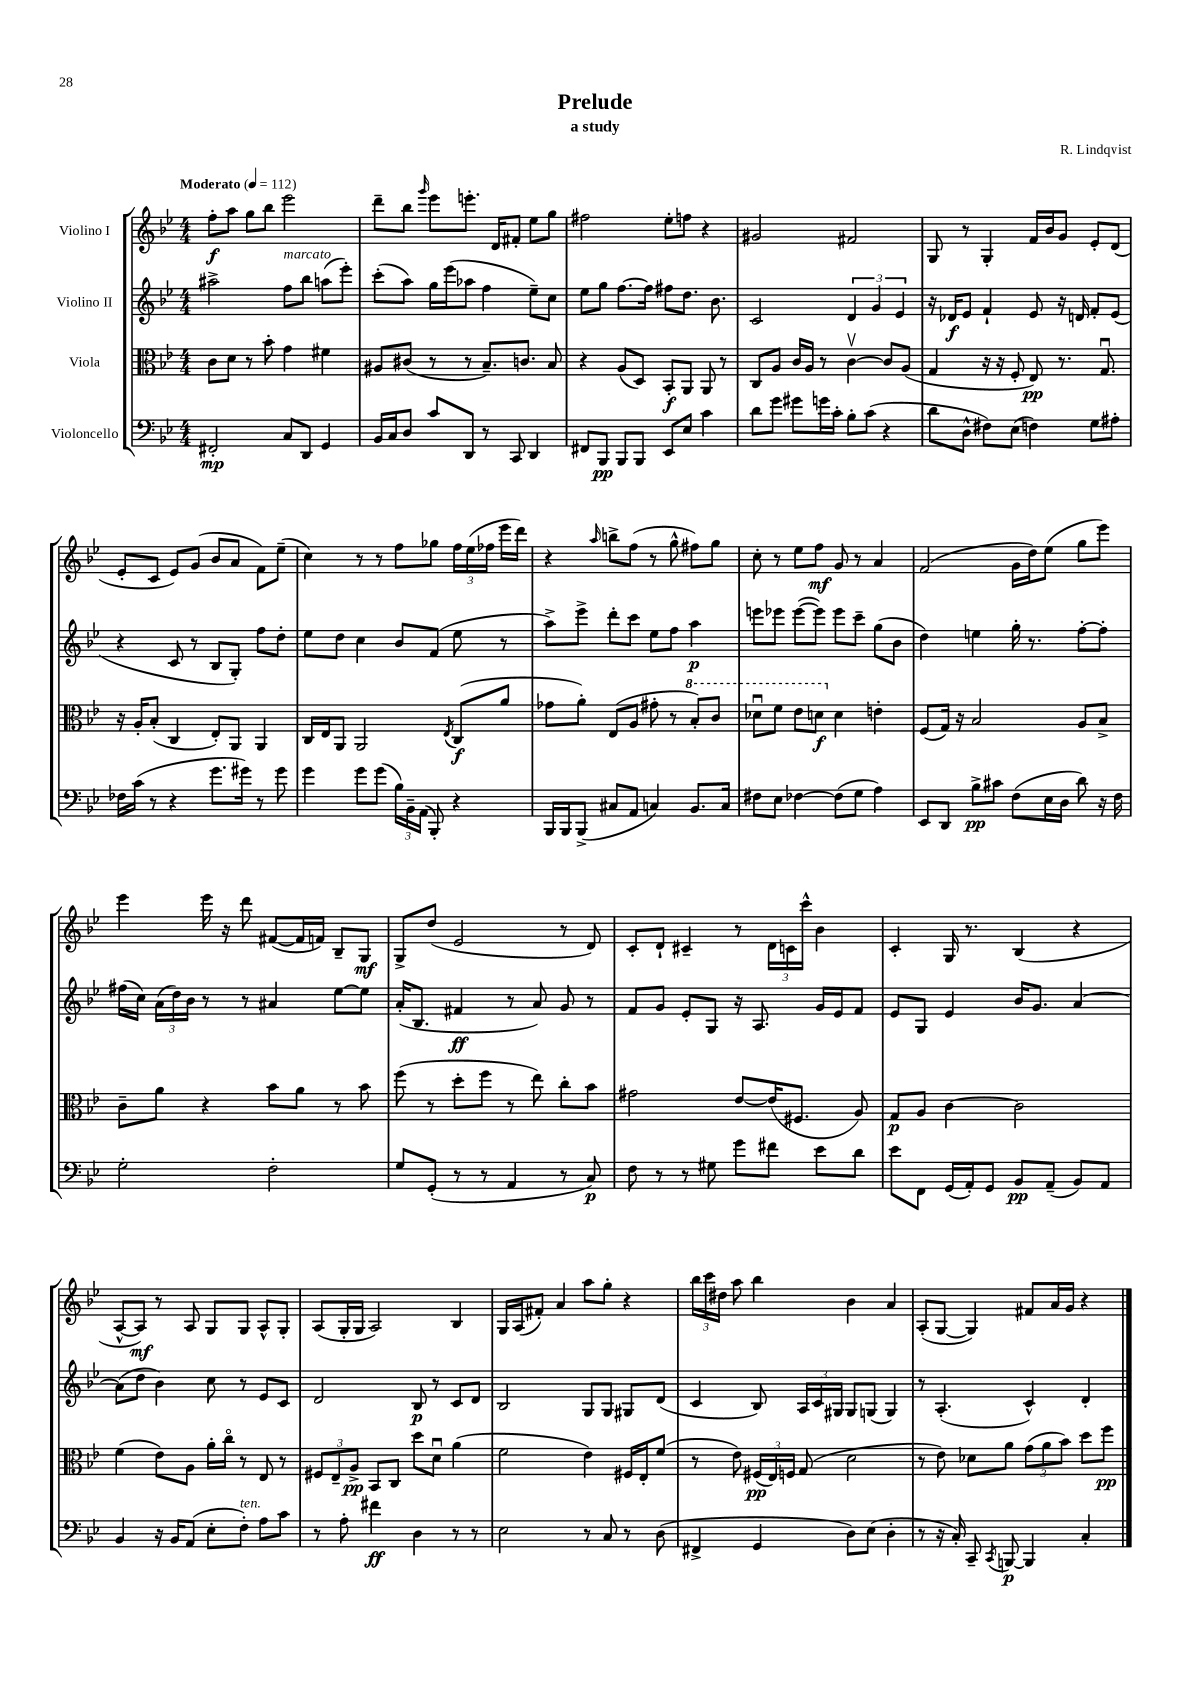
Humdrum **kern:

**kern	**dynam	**kern	**dynam	**kern	**dynam	**kern	**dynam
*part4	*part4	*part3	*part3	*part2	*part2	*part1	*part1
*staff4	*staff4	*staff3	*staff3	*staff2	*staff2	*staff1	*staff1
*I"Violoncello	*	*I"Viola	*	*I"Violino II	*	*I"Violino I	*
*clefF4	*	*clefC3	*	*clefG2	*	*clefG2	*
*k[b-e-]	*	*k[b-e-]	*	*k[b-e-]	*	*k[b-e-]	*
*M4/4	*	*M4/4	*	*M4/4	*	*M4/4	*
*MM112	*	*MM112	*	*MM112	*	*MM112	*
=1	=1	=1	=1	=1	=1	=1	=1
!	!	!	!	!	!	!LO:TX:a:B:t=Moderato	!
2FF#X'/	mp	8c\L	.	2aa#X^\	.	8ff'\L	f
.	.	8d\J	.	.	.	8aa\J	.
.	.	8r	.	.	.	8gg\L	.
.	.	8b-'\	.	.	.	8bb-\J	.
!	!	!	!	!LO:TX:a:i:t=marcato	!	!	!
8C/L	.	4g\	.	8ff\L	.	2eee-\	.
8DD/J	.	.	.	8bb-\J	.	.	.
4GG/	.	4f#X\	.	(8aan\L	.	.	.
.	.	.	.	8eee-'\J)	.	.	.
=2	=2	=2	=2	=2	=2	=2	=2
16BB-/LL	.	8A#X/L	.	(8ccc'\L	.	8ddd~\L	.
16C/J	.	.	.	.	.	.	.
8D/J	.	(8c#X/J	.	8aa\J)	.	8bb-\J	.
.	.	.	.	.	.	16qqggg/	.
8c/L	.	8r	.	16gg\LL	.	8eee-\L	.
.	.	.	.	(16eee-\J	.	.	.
8DD/J	.	8r	.	8aa-X\J	.	8.eeen'\J	.
8r	.	8.B-~/L)	.	4ff\	.	.	.
.	.	.	.	.	.	16d/KL	.
8CC/	.	.	.	.	.	8f#X'/J	.
.	.	8.cn/J	.	.	.	.	.
4DD/	.	.	.	8ee-~\L)	.	8ee-\L	.
.	.	8B-/	.	8cc\J	.	8gg\J	.
=3	=3	=3	=3	=3	=3	=3	=3
8FF#X/L	.	4r	.	8ee-\L	.	2ff#X\	.
8BBB-/J	pp	.	.	8gg\J	.	.	.
8BBB-/L	.	(8A/L	.	[8.ff\L	.	.	.
8BBB-/J	.	8D/J)	.	.	.	.	.
.	.	.	.	16ff\Jk]	.	.	.
8EE-/L	.	8BB-'/L	f	8ff#X\L	.	8ee-'\L	.
8E-/J	.	8AA/J	.	8.dd\J	.	8ffn\J	.
4c\	.	8AA/	.	.	.	4r	.
.	.	.	.	8.b-\	.	.	.
.	.	8r	.	.	.	.	.
=4	=4	=4	=4	=4	=4	=4	=4
8d\L	.	8C/L	.	2c/	.	2g#X/	.
8g\J	.	8A/J	.	.	.	.	.
8g#X\L	.	16c/LL	.	.	.	.	.
.	.	16A/JJ	.	.	.	.	.
16gn\L	.	8r	.	.	.	.	.
16c'\JJ	.	.	.	.	.	.	.
8B-'\L	.	[4cv\	.	6d/	.	2f#X/	.
(8c\J	.	.	.	.	.	.	.
.	.	.	.	6g/	.	.	.
4r	.	8c/L]	.	.	.	.	.
.	.	.	.	6e-/	.	.	.
.	.	(8A/J	.	.	.	.	.
=5	=5	=5	=5	=5	=5	=5	=5
8d\L	.	4G/	.	16r	.	8G/	.
.	.	.	.	16d-X/KL	f	.	.
8D^^\J	.	.	.	8e-/J	.	8r	.
8F#X\L)	.	16r	.	4f`/	.	4G'/	.
.	.	16r	.	.	.	.	.
(8E-\J	.	8F'/	.	.	.	.	.
4Fn\)	.	8E-/)	pp	8e-/	.	16f/LL	.
.	.	.	.	.	.	16b-/J	.
.	.	8.r	.	16r	.	8g/J	.
.	.	.	.	16dn/	.	.	.
8G\L	.	.	.	8f'/L	.	8e-'/L	.
.	.	8.Gu/	.	.	.	.	.
8A#X'\J	.	.	.	(8e-/J	.	(8d/J	.
!!LO:LB:g=z
=6	=6	=6	=6	=6	=6	=6	=6
16F-X\LL	.	16r	.	4r	.	8e-'/L	.
(16c\JJ	.	16A'/KL	.	.	.	.	.
8r	.	(8B-'/J	.	.	.	8c/J	.
4r	.	4C/	.	8c/	.	8e-/L)	.
.	.	.	.	8r	.	(8g/J	.
8.g\L	.	8E-'/L)	.	8B-/L	.	8b-/L	.
.	.	8AA/J	.	8G'/J)	.	8a/J	.
16g#X\Jk)	.	.	.	.	.	.	.
8r	.	4AA/	.	8ff\L	.	8f\L)	.
8g#\	.	.	.	8dd'\J	.	(8ee-~\J	.
=7	=7	=7	=7	=7	=7	=7	=7
4g\	.	16C/LL	.	8ee-\L	.	4cc\)	.
.	.	16E-/J	.	.	.	.	.
.	.	8AA/J	.	8dd\J	.	.	.
8g\L	.	2AA/	.	4cc\	.	8r	.
(8g\J	.	.	.	.	.	8r	.
24B-\LL)	.	.	.	8b-/L	.	8ff\L	.
24BB-~\	.	.	.	.	.	.	.
(24AA\JJ	.	.	.	.	.	.	.
8BBB-'/)	.	.	.	(8f/J	.	8gg-X\J	.
.	.	8qE-/	.	.	.	.	.
4r	.	(8C/L	f	8ee-\	.	24ff\LL	.
.	.	.	.	.	.	(24ee-\	.
.	.	.	.	.	.	24ff-X\JJ	.
.	.	8a/J	.	8r	.	16eee-\LL	.
.	.	.	.	.	.	16ddd\JJ)	.
=8	=8	=8	=8	=8	=8	=8	=8
16BBB-/LL	.	8g-X\L	.	8aa^\L)	.	4r	.
16BBB-/J	.	.	.	.	.	.	.
(8BBB-^/J	.	8a'\J)	.	8eee-^\J	.	.	.
.	.	.	.	.	.	16qqaa/	.
8C#X/L	.	(8E-/L	.	8ddd'\L	.	8bbn^\L	.
8AA/J	.	8A/J	.	8ccc\J	.	(8ff\J	.
4Cn/)	.	8g#X'\	.	8ee-\L	.	8r	.
.	.	8r	.	8ff\J	.	8gg^^\	.
*	*	*8va	*	*	*	*	*
8.BB-/L	.	8b-'/L)	.	4aa\	p	8ff#X\L)	.
.	.	8cc/J	.	.	.	8gg\J	.
16C/Jk	.	.	.	.	.	.	.
=9	=9	=9	=9	=9	=9	=9	=9
8F#X\L	.	8dd-Xu\L	.	8eeen\L	.	8cc'\	.
8E-\J	.	8ff\J	.	8eee-X\J	.	8r	.
[4F-X\	.	8ee-\L	.	([8eee-\L	.	8ee-\L	.
.	.	8ddn\J	f	8eee-\J])	.	8ff\J	mf
*	*	*X8va	*	*	*	*	*
(8F-\L]	.	4d\	.	8eee-\L	.	8g/	.
8G\J	.	.	.	8ccc~\J	.	8r	.
4A\)	.	4en'\	.	(8gg\L	.	4a/	.
.	.	.	.	8b-\J	.	.	.
=10	=10	=10	=10	=10	=10	=10	=10
8EE-/L	.	(8F/L	.	4dd\)	.	(2f/	.
8DD/J	.	16G/Jk)	.	.	.	.	.
.	.	16r	.	.	.	.	.
8B-^\L	pp	2B-/	.	4een\	.	.	.
8c#X\J	.	.	.	.	.	.	.
(8F\L	.	.	.	16gg'\	.	16g\LL	.
.	.	.	.	8.r	.	16dd\J)	.
16E-\L	.	.	.	.	.	(8ee-\J	.
16D\JJ	.	.	.	.	.	.	.
8d\)	.	8A/L	.	[8ff'\L	.	8gg\L	.
16r	.	8B-^/J	.	8ff'\J]	.	8eee-\J)	.
16F\	.	.	.	.	.	.	.
!!LO:LB:g=z
=11	=11	=11	=11	=11	=11	=11	=11
2G'\	.	8c~\L	.	(16ff#X\LL	.	4eee-\	.
.	.	.	.	16cc\JJ)	.	.	.
.	.	8a\J	.	(24a\LL	.	.	.
.	.	.	.	24dd\)	.	.	.
.	.	.	.	24b-\JJ	.	.	.
.	.	4r	.	8r	.	16eee-\	.
.	.	.	.	.	.	16r	.
.	.	.	.	8r	.	8ddd\	.
2F'\	.	8b-\L	.	4a#X/	.	([8f#X/L	.
.	.	8a\J	.	.	.	16f#/L]	.
.	.	.	.	.	.	16fn/JJ)	.
.	.	8r	.	[8ee-\L	.	8B-~/L	.
.	.	8b-\	.	8ee-\J]	.	8G/J	mf
=12	=12	=12	=12	=12	=12	=12	=12
8G/L	.	(8ff\	.	(16a'/KL	.	8G^/L	.
.	.	.	.	8.B-/J	.	.	.
(8GG'/J	.	8r	.	.	.	(8dd/J	.
8r	.	8dd'\L	.	4f#X/	ff	2e-/	.
8r	.	8ff\J	.	.	.	.	.
4AA/	.	8r	.	8r	.	.	.
.	.	8ee-\)	.	8a/)	.	.	.
8r	.	8cc'\L	.	8g/	.	8r	.
8C/)	p	8b-\J	.	8r	.	8d/)	.
=13	=13	=13	=13	=13	=13	=13	=13
8F\	.	2g#X\	.	8f/L	.	8c'/L	.
8r	.	.	.	8g/J	.	8d`/J	.
8r	.	.	.	8e-'/L	.	4c#X~/	.
8G#X\	.	.	.	8G/J	.	.	.
8g\L	.	[8e-/L	.	16r	.	8r	.
.	.	.	.	8.A/	.	.	.
8f#X\J	.	(16e-/K]	.	.	.	24d\LL	.
.	.	.	.	.	.	24cn\	.
.	.	8.F#X/J	.	.	.	.	.
.	.	.	.	.	.	24ccc^^\JJ	.
8e-\L	.	.	.	16g/LL	.	4b-\	.
.	.	.	.	16e-/J	.	.	.
8d\J	.	8A/)	.	8f/J	.	.	.
=14	=14	=14	=14	=14	=14	=14	=14
8e-\L	.	8G/L	p	8e-/L	.	4c'/	.
8FF\J	.	8A/J	.	8G/J	.	.	.
(16GG/LL	.	[4c\	.	4e-/	.	16G/	.
16AA'/J)	.	.	.	.	.	8.r	.
8GG/J	.	.	.	.	.	.	.
8BB-/L	pp	2c\]	.	16b-/KL	.	(4B-/	.
.	.	.	.	8.g/J	.	.	.
(8AA~/J	.	.	.	.	.	.	.
8BB-/L)	.	.	.	[4a/	.	4r	.
8AA/J	.	.	.	.	.	.	.
!!LO:LB:g=z
=15	=15	=15	=15	=15	=15	=15	=15
4BB-/	.	(4f\	.	(8a\L]	.	[8A^^/L	.
.	.	.	.	8dd\J	.	8A/J])	mf
16r	.	8e-\L)	.	4b-\)	.	8r	.
16BB-/KL	.	.	.	.	.	.	.
(8AA/J	.	8A\J	.	.	.	8A/	.
8E-'\L	.	16a'\LL	.	8cc\	.	8G/L	.
.	.	16cc\JJ	.	.	.	.	.
!LO:TX:a:i:t=ten.	!	!	!	!	!	!	!
8F'\J)	.	8r	.	8r	.	8G/J	.
8A\L	.	8E-/	.	8e-/L	.	8A^^/L	.
8c\J	.	8r	.	8c/J	.	8G'/J	.
=16	=16	=16	=16	=16	=16	=16	=16
8r	.	12F#X/L	.	2d/	.	(8A/L	.
.	.	12E-~/	.	.	.	.	.
8A'\	.	.	.	.	.	16G'/L	.
.	.	12A^/J	pp	.	.	.	.
.	.	.	.	.	.	16G/JJ	.
4f#X\	ff	8BB-/L	.	.	.	2A/)	.
.	.	8C/J	.	.	.	.	.
4D\	.	8dd\L	.	8B-/	p	.	.
.	.	8du\J	.	8r	.	.	.
8r	.	(4a\	.	8c/L	.	4B-/	.
8r	.	.	.	8d/J	.	.	.
=17	=17	=17	=17	=17	=17	=17	=17
2E-\	.	2f\	.	2B-/	.	16G/LL	.
.	.	.	.	.	.	(16A/J	.
.	.	.	.	.	.	8f#X'/J)	.
.	.	.	.	.	.	4a/	.
8r	.	4e-\)	.	8G/L	.	8aa\L	.
8C/	.	.	.	8G/J	.	8gg'\J	.
8r	.	16F#X/LL	.	8G#X/L	.	4r	.
.	.	16E-'/J	.	.	.	.	.
(8D\	.	(8f/J	.	(8d/J	.	.	.
=18	=18	=18	=18	=18	=18	=18	=18
4FF#X^/	.	8r	.	4c/	.	24bb-\LL	.
.	.	.	.	.	.	24ccc\	.
.	.	.	.	.	.	24dd#X\JJ	.
.	.	8e-\)	.	.	.	8aa\	.
4GG/	.	(24F#X/LL	pp	8B-/)	.	4bb-\	.
.	.	24E-/)	.	.	.	.	.
.	.	24Fn/JJ	.	.	.	.	.
.	.	(8G/	.	24A/LL	.	.	.
.	.	.	.	24c/	.	.	.
.	.	.	.	24G#X/JJ	.	.	.
8D\L)	.	2d\	.	8G#/L	.	4b-\	.
(8E-\J	.	.	.	(8Gn/J	.	.	.
4D'\	.	.	.	4G/)	.	4a/	.
=19	=19	=19	=19	=19	=19	=19	=19
8r	.	8r	.	8r	.	(8A'/L	.
16r	.	8e-\)	.	(4.A'/	.	[8G/J	.
16C'/)	.	.	.	.	.	.	.
8CC~/	.	8d-X\L	.	.	.	4G/])	.
8qCC/	.	.	.	.	.	.	.
[8BBBn/	p	8a\J	.	.	.	.	.
4BBB/]	.	(12g\L	.	4c^^/)	.	8f#X/L	.
.	.	12a\	.	.	.	.	.
.	.	.	.	.	.	16a/L	.
.	.	12b-\J)	.	.	.	.	.
.	.	.	.	.	.	16g/JJ	.
4C'/	.	8dd\L	.	4d'/	.	4r	.
.	.	8ff\J	pp	.	.	.	.
==	==	==	==	==	==	==	==
*-	*-	*-	*-	*-	*-	*-	*-
